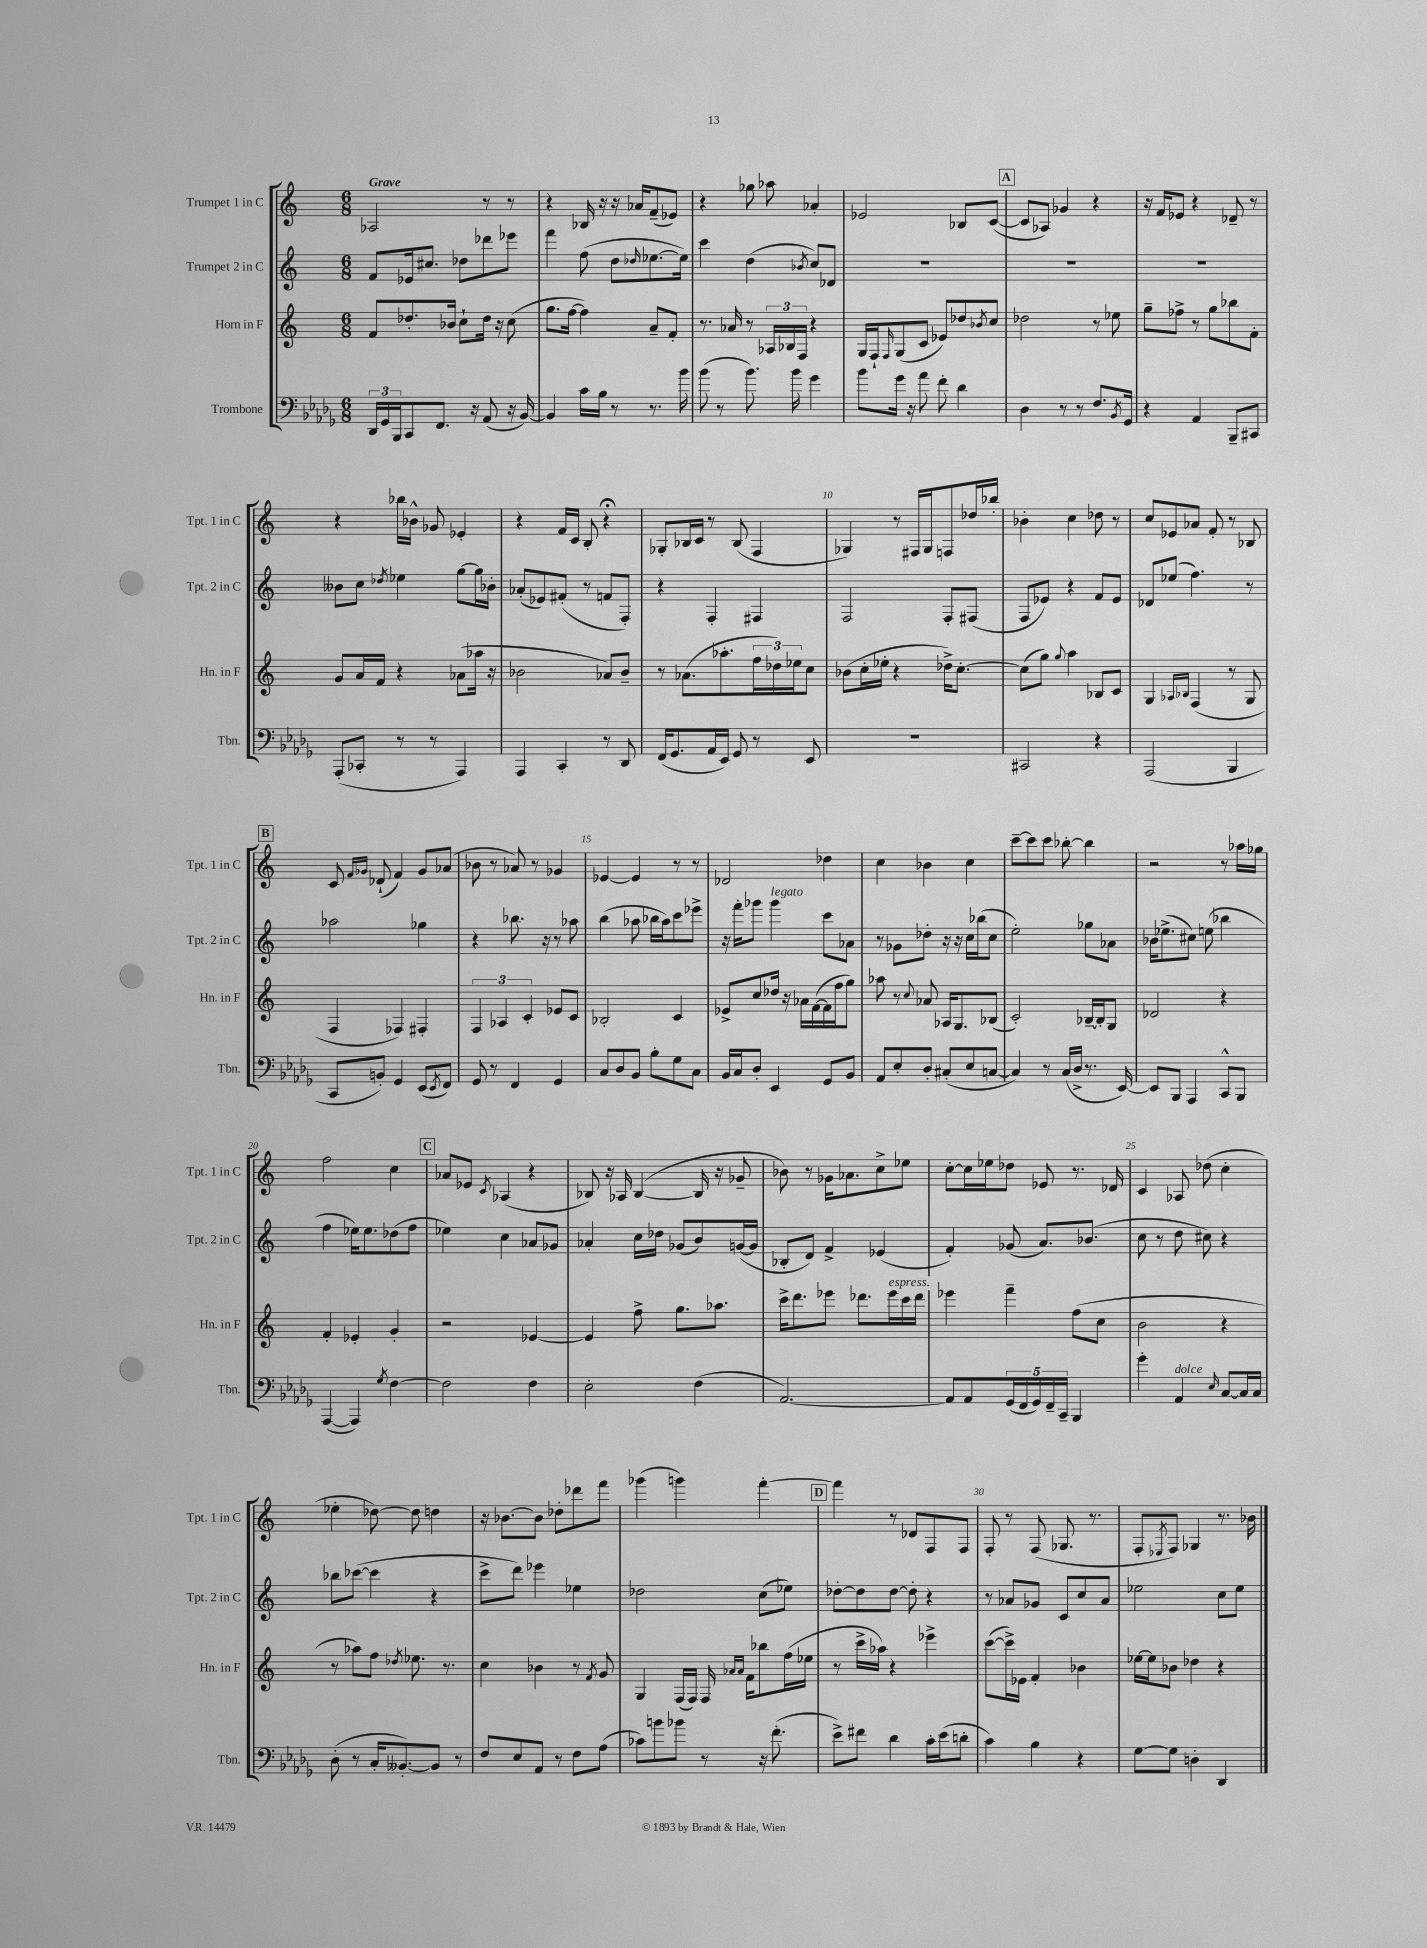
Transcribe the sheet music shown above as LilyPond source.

<<
\new StaffGroup <<
\new Staff = "s0" \with { instrumentName = "Trumpet 1 in C" shortInstrumentName = "Tpt. 1 in C" } {
    \clef treble \key c \major \numericTimeSignature \time 6/8 \tempo "Grave"
    aes2 r8 r8 |
    r4 bes16 r16 r16 aes'16 f'8--( ees'8) |
    r4 ges''8 aes''8 aes'4-. |
    ees'2 bes8 c'8~( |
    \mark \markup { \box "A" } c'8 aes8) ges'4 r4 |
    r16 f'16 ees'8 r4 des'8-- r8 |
    r4 bes''16 bes'16-^ ges'8 ees'4-. |
    r4 f'16 c'16 b8-. r4\fermata |
    ges8-. bes16 c'16 r8 bes8( f4 |
    ges4) r8 fis16 ges16 f8 des''16 bes''16-. |
    bes'4-. c''4 des''8 r8 |
    c''8 ees'8 aes'8 f'8-. r8 bes8 |
    \mark \markup { \box "B" } c'8 \grace { f'16 ges'16 } des'8-!( f'4) ges'8 aes'8( |
    bes'8 r8 aes'8) r8 ges'4 |
    ees'4~ ees'4 r8 r8 |
    des'2 des''4 |
    c''4 bes'4 c''4 |
    c'''8~-- c'''8 c'''8 bes''8~-. bes''4 |
    r2 r8 aes''16 ges''16 |
    f''2 c''4 |
    \mark \markup { \box "C" } aes'8 ees'8 \acciaccatura { c'8 } aes4( r4 |
    bes8) r16 aes16 bes4~( bes16 r16 ges'8-- |
    bes'8) r8 ges'16 aes'8. c''8-> ees''8 |
    c''8~-. c''16 ees''16 des''8 ees'8 r8. des'16 |
    c'4 aes8 des''8( c''4-. |
    ees''4-. des''8~) des''8 d''4 |
    r16 bes'8.~ bes'8 des''8-. des'''8 f'''8 |
    ges'''4( g'''4) f'''4~-. |
    \mark \markup { \box "D" } f'''4 r8 des'8 f8 f8 |
    f8-. r8 f8( ges8. r8. |
    f8-. \acciaccatura { ees8 } f8) ges4 r8. bes'16 \bar "|." |
}
\new Staff = "s1" \with { instrumentName = "Trumpet 2 in C" shortInstrumentName = "Tpt. 2 in C" } {
    \clef treble \key c \major \numericTimeSignature \time 6/8
    f'8 ees'16 cis''8. des''8 des'''8 ees'''8 |
    f'''4 f''8( d''8 \grace { des''16 } ees''8.~ ees''16) |
    c'''4 d''4( \acciaccatura { bes'8 } c''8) des'8 |
    R2. |
    \mark \markup { \box "A" } R2. |
    R2. |
    beses'8 c''8 \acciaccatura { des''8 } ees''4 g''8~ g''16 bes'16-. |
    aes'8-.( ees'8) fis'8-.( r8 f'8 f8-.) |
    r4 f4-. fis4 |
    f2 f8-. fis8( |
    f8 ees'8) r4 f'8 ees'8 |
    des'8 ees''8( f''4.) r8 |
    \mark \markup { \box "B" } aes''2 ges''4 |
    r4 bes''8. r16 r8 aes''8 |
    b''4( aes''8 bes''16 aes''16) c'''8 ees'''8-> |
    r16 f'''16-. ges'''8 ges'''4^\markup { \italic "legato" } c'''8 aes'8 |
    r8 ges'8 des''8-. r16 r16 c''16 bes''16( c''8 |
    e''2-.) ges''8 aes'8 |
    bes'16 ees''8.->( cis''8) e''8( bes''4 |
    f''4 ees''16) ees''8. des''8( f''8 |
    \mark \markup { \box "C" } ees''4) c''4 aes'8 ges'8 |
    aes'4-. c''16 des''16 ges'8( b'8) g'16~( g'16 |
    bes8-. d'8) f'4-> ees'4( |
    f'4-.) ges'8( a'8.) bes'8.( |
    c''8 r8 d''8 cis''8) r4 |
    bes''8 ces'''8~( ces'''4 r4 |
    c'''8-> d'''8) ees'''4 ees''4 |
    des''2 c''8( ees''8) |
    \mark \markup { \box "D" } des''8~-. des''8 des''8~ des''8-. r4 |
    r8 aes'8 ges'8 c'8 c''8 aes'8 |
    ees''2 c''8 ees''8 \bar "|." |
}
\new Staff = "s2" \with { instrumentName = "Horn in F" shortInstrumentName = "Hn. in F" } {
    \clef treble \key c \major \numericTimeSignature \time 6/8
    f'8 des''8.-. bes'16 c''8-! des''16 r16 c''8( |
    g''8. f''16~ f''4) a'8-- f'8-. |
    r8. aes'16 r8 \tuplet 3/2 { aes16 bes16 f16 } r4 |
    g16 f16-! \grace { f16 } g8( c'8 ees'8) des''8 \acciaccatura { bes'8 } c''8 |
    \mark \markup { \box "A" } des''2 r8 ees''8 |
    g''8-- fes''8-> r8 g''8 bes''8 f'8-. |
    g'8 a'16 f'16 r4 aes'8( aes''16 r16 |
    bes'2 aes'8) bes'8-- |
    r8 aes'8.( aes''8.-. \tuplet 3/2 { f''16 des''16) ees''16 } c''8 |
    bes'8( c''16-. ees''16-. r4 des''16->) c''8.~-. |
    c''8( g''8) \appoggiatura { g''8 } a''4 bes8 c'8 |
    g4 \grace { aes16 bes16 } f4( r8 g8 |
    \mark \markup { \box "B" } f4 fes4) fis4-. |
    \tuplet 3/2 { f4 aes4 c'4-. } ees'8 c'8 |
    bes2-. c'4 |
    ees'8-> c''8 des''16 r16 aes'16 f'16~( f'16 f''16 g''8) |
    aes''8 r8 \appoggiatura { c''8 } aes'8 aes16 g8. bes8( |
    c'2-.) bes16~-- bes16-. g8 |
    des'2 r4 |
    f'4-. ees'4-. g'4-. |
    \mark \markup { \box "C" } r2 ees'4~ |
    ees'4 f''8-> g''8. aes''8. |
    c'''16-> d'''8. ees'''8 des'''8. ees'''16^\markup { \italic "espress." } c'''16 des'''16 |
    ees'''4 f'''4-- f''8( c''8 |
    b'2 r4 |
    r8 aes''8) f''8 \acciaccatura { des''8 } ees''8. r8. |
    c''4 bes'4 r8 \acciaccatura { f'8 } g'8 |
    g4 f16( f16) f16 \grace { aes'16 aes'16 } f'16 bes''8 f''16( ees''16 |
    \mark \markup { \box "D" } r8 c'''16-> aes''16) r4 ees'''4-> |
    c'''8~( c'''16->) ees'16 f'4-. bes'4 |
    ees''16~ ees''16 bes'8 des''4 r4 \bar "|." |
}
\new Staff = "s3" \with { instrumentName = "Trombone" shortInstrumentName = "Tbn." } {
    \clef bass \key des \major \numericTimeSignature \time 6/8
    \tuplet 3/2 { des,16 ges,16 bes,,16 } c,8 f,8. r16 aes,8( r16 bes,16~) |
    bes,4 c'16 bes16 r8 r8. bes'16 |
    bes'8( r8 bes'8.) bes'16 ges'4 |
    bes'8 ges'16 r16 aes'8 f'8-. des'4 |
    \mark \markup { \box "A" } des4 r8 r8 f8. \acciaccatura { bes,8 } ges,16 |
    r4 aes,4 bes,,8-- cis,8 |
    aes,,8-.( ces,8-. r8 r8 aes,,4) |
    aes,,4 c,4-. r8 des,8 |
    f,16( ges,8. aes,16 ees,16) ges,8 r8 ees,8 |
    R2. |
    cis,2 r4 |
    aes,,2( bes,,4 |
    \mark \markup { \box "B" } c,8 b,8-.) ges,4 ees,8( \acciaccatura { ees,8 } f,8) |
    ges,8 r8 f,4 ges,4 |
    c8 des8 bes,8 bes8-. ges8 c8 |
    bes,16 c16 des8-. ees,4 ges,8 bes,8 |
    aes,8 ees8-. des8-. cis8-.( ees8 c8~ |
    c4) r8 c16( des16-> r8. ees,16~) |
    ees,8 bes,,8 aes,,4 c,8-^ bes,,8 |
    aes,,4~( aes,,4) \acciaccatura { ges8 } f4~ |
    \mark \markup { \box "C" } f2 f4 |
    ees2-. f4( |
    aes,2.~) |
    aes,8 aes,8 \tuplet 5/4 { ges,16( f,16 ges,16) f,16-- c,16-- } bes,,4 |
    ges'4-. aes,4^\markup { \italic "dolce" } \grace { ees16 } c8~ c16 c16 |
    des8-.( r8 c16-. beses,8.~-.) beses,8 r8 |
    f8 ees8 aes,8 r8 f8 aes8( |
    ces'8) b'8 bes'8 r8 r16 f'8.-.( |
    \mark \markup { \box "D" } ees'8->) fis'8 des'4 c'16-. ees'16( d'8-. |
    c'4) bes4 r4 |
    ges8~ ges8 d4-. des,4 \bar "|." |
}
>>
>>
\layout { \context { \Score \override BarNumber.break-visibility = ##(#f #t #t) barNumberVisibility = #(every-nth-bar-number-visible 5) } }
